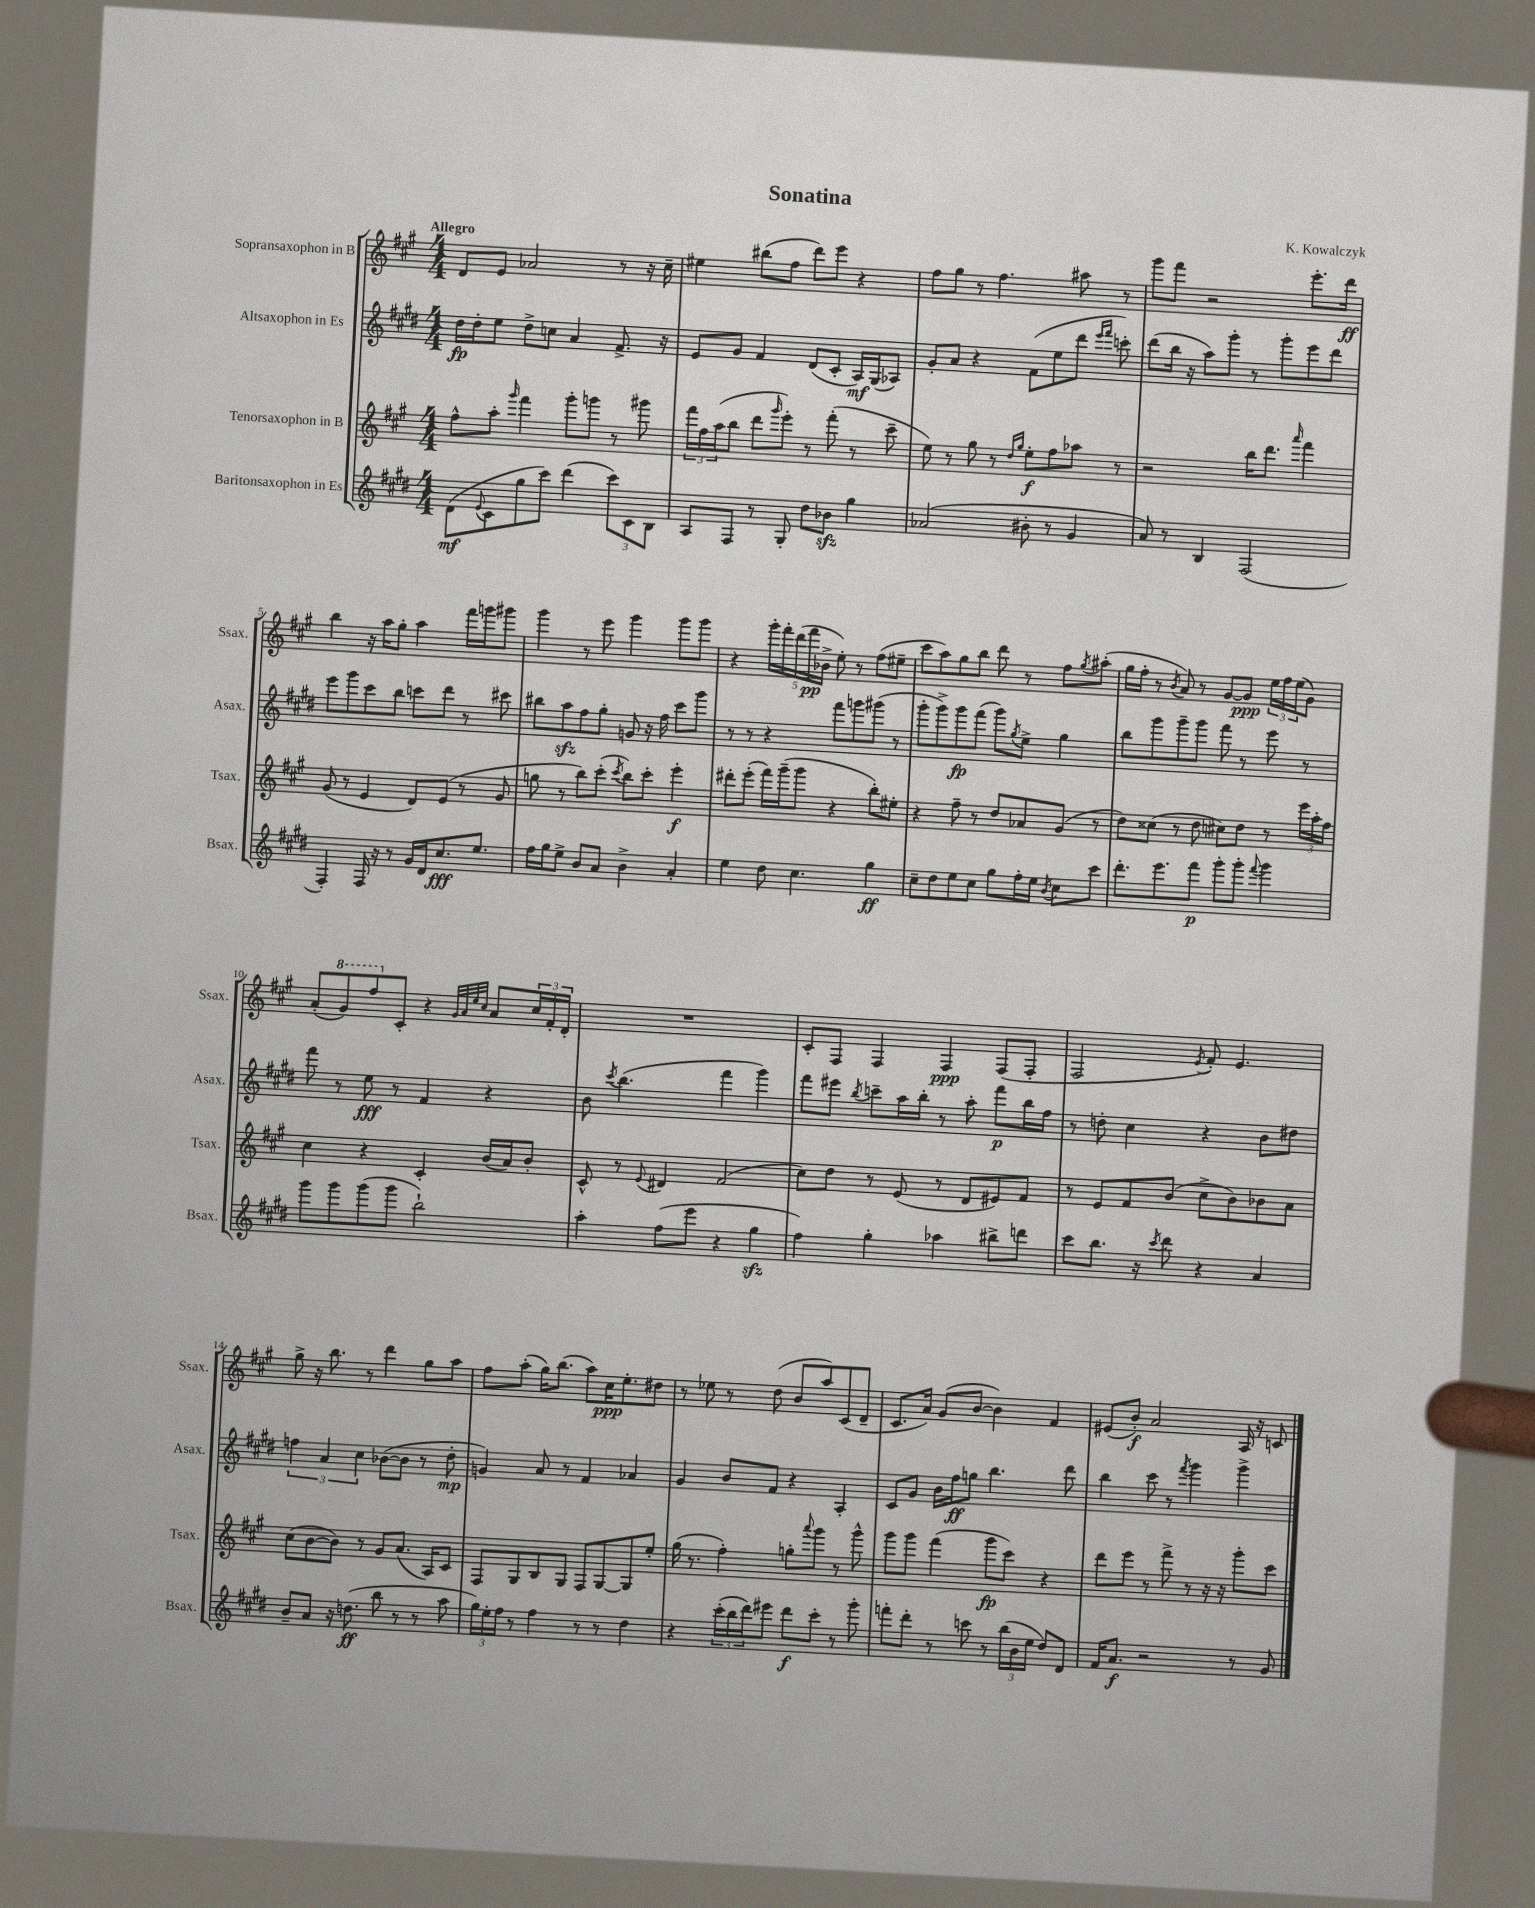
\header { title = "Sonatina" composer = "K. Kowalczyk" }
<<
\new StaffGroup <<
\new Staff = "s0" \with { instrumentName = "Sopransaxophon in B" shortInstrumentName = "Ssax." } {
    \clef treble \key a \major \numericTimeSignature \time 4/4 \tempo "Allegro"
    d'8 e'8 aes'2 r8 r16 cis''16-- |
    eis''4 bis''8( fis''8 d'''8) e'''8 r4 |
    fis''8 gis''8 r8 fis''4. ais''8 r8 |
    gis'''8 fis'''8 r2 e'''8.-. d'''16\ff |
    b''4 r16 a''16 gis''8-. a''4 fis'''16 g'''16 gis'''8 |
    gis'''4 r8 e'''8 gis'''4 gis'''8 gis'''8 |
    r4 \tuplet 5/4 { gis'''16-. fis'''16-. d'''16( fis'''16\pp bes'16-> } e''8-.) r8 fis''8( eis''8-- |
    cis'''8 a''8) gis''8 b''8 d'''8 r8 fis''8 \acciaccatura { gis''8 } ais''8-.( |
    gis''16 fis''16-. r8 \acciaccatura { b'8 } a'8) r8 gis'8~ gis'8\ppp \tuplet 3/2 { e''16 fis''16 e''16( } gis'8) |
    a'8-.( \ottava #1 gis''8) fis'''8 \ottava #0 cis'8-. r4 \grace { gis'32 a'32 e''32 cis''32 } a'8 \tuplet 3/2 { cis''16 fis'16-. d'16-. } |
    R1 |
    cis'8-. fis8 fis4 fis4\ppp fis8( fis8-. |
    fis2 \acciaccatura { e'8 } fis'8-.) e'4. |
    gis''8-> r16 b''8. r8 d'''4 gis''8 a''8 |
    fis''8 a''8-.( gis''16) b''8.( a''8) cis''16\ppp e''8.-. dis''8 |
    r8 ees''8 r8 d''8( b'8 a''8) cis'8( d'8-- |
    cis'8. a'16) gis'8( b'8~ b'4) fis'4 |
    eis'8( b'8-.\f) a'2 a16 r16 c'8 \bar "|." |
}
\new Staff = "s1" \with { instrumentName = "Altsaxophon in Es" shortInstrumentName = "Asax." } {
    \clef treble \key e \major \numericTimeSignature \time 4/4
    dis''16\fp dis''16-. e''8 dis''8-> c''8 a'4 fis'8.-> r16 |
    e'8 gis'8 fis'4 dis'8( cis'8-. a16\mf) gis16( aes8) |
    gis'8-. a'8 r4 fis'8( e''8 dis'''8 \grace { e'''16 fis'''16 } c'''8-.) |
    dis'''8( b''16 r16 a''8) gis'''8-. r8 gis'''8-. e'''8 dis'''8 |
    e'''8 gis'''8 cis'''8 b''8 c'''8 dis'''8 r8 cis'''8 |
    bis''8 a''8\sfz fis''8 gis''8-. g'8 r16 fis''16 cis'''8 gis'''8 |
    r8 r8 r4 fis'''8 g'''8 gis'''8( r8 |
    gis'''8-. gis'''8->) gis'''8\fp fis'''8( gis'''8) \acciaccatura { gis''8 } e''8-> gis''4 |
    b''8 gis'''8 gis'''8-- gis'''8 fis'''8 r8 e'''8 r8 |
    fis'''8 r8 e''8\fff r8 fis'4 r4 |
    b'8 \acciaccatura { cis'''8 } b''4.( fis'''4 gis'''4) |
    fis'''8 eis'''8 \acciaccatura { b''8 } c'''8-- a''16 b''16-. r8 a''8-. fis'''8\p b''16 fis''16 |
    r8 d''8-. cis''4 r4 b'8 dis''8 |
    \tuplet 3/2 { f''4 a'4 cis''4 } bes'8~( bes'8 r8 dis''8-.\mp |
    g'4) a'8 r8 fis'4 aes'4 |
    gis'4 b'8 fis'8 r4 a4-. |
    cis'8 gis'8 b'16 fis''16\ff g''8 b''4. dis'''8 |
    b''4 cis'''8 r8 \acciaccatura { fis'''8 } gis'''4 gis'''4-> \bar "|." |
}
\new Staff = "s2" \with { instrumentName = "Tenorsaxophon in B" shortInstrumentName = "Tsax." } {
    \clef treble \key a \major \numericTimeSignature \time 4/4
    fis''8-^ a''8-. \grace { gis'''16 } fis'''4 gis'''8-. g'''8 r8 gis'''8 |
    \tuplet 3/2 { fis'''16 fis''16 a''16( } b''8 d'''8 \grace { gis'''16 } e'''8-.) r8 fis'''8-.( r8 cis'''8-- |
    e''8) r8 gis''8 r8 \grace { d''16 gis''16 } e''8-.\f fis''8 aes''8 r8 |
    r2 b''16 d'''8. \grace { a'''16 } fis'''4 |
    gis'8( r8 e'4 d'8) e'8( r8 gis'8 |
    g''8 r8 b''8) cis'''8-.( \acciaccatura { cis'''8 } b''8) cis'''8-. e'''4-.\f |
    dis'''8-. e'''8-.( fis'''16) gis'''16--( gis'''8 r4 b''8-.) eis''8-. |
    r4 fis''8-- r8 d''8 aes'8 gis'8( r8 |
    d''8) cisis''8( r8 d''8 cis''8) d''8 r8 \tuplet 3/2 { e'''16 a''16-. fis''16 } |
    cis''4 r4 cis'4-. b'16( a'16) b'8-. |
    cis'8-^ r8 \appoggiatura { e'8 } dis'4 fis'2( |
    cis''8) d''8 r8 e'8( r8 d'8 eis'8) fis'8 |
    r8 e'8 fis'8 b'8( cis''8-> b'8) bes'8 a'8 |
    cis''8( b'8~ b'8) r8 gis'8 a'8.( a16) cis'8 |
    fis8 gis8 b8 gis8 fis8 gis8~ gis8 e''8-. |
    gis''16( r8. fis''4-.) g''8-. \appoggiatura { a'''8 } gis'''8 r8 gis'''8-^ |
    gis'''8 gis'''8 fis'''4( gis'''8\fp cis'''8) r4 |
    d'''8 e'''8 r8 fis'''8-> r8 r16 r16 gis'''8-. cis'''8 \bar "|." |
}
\new Staff = "s3" \with { instrumentName = "Baritonsaxophon in Es" shortInstrumentName = "Bsax." } {
    \clef treble \key e \major \numericTimeSignature \time 4/4
    dis'8\mf( \appoggiatura { e'8 } cis'8 gis''8 cis'''8) dis'''4( \tuplet 3/2 { cis'''8) cis'8 b8 } |
    a8 fis8 r8 gis8-. dis''8 bes'8\sfz gis''4 |
    aes'2( bis'8-. r8 gis'4 |
    a'8) r8 b4 fis2( |
    fis4-.) fis16 r16 r8 gis'16 dis'16 cis''8.\fff e''8. |
    fis''16 gis''16 e''8-> b'8 a'8 b'4-> a'4-. |
    e''4 dis''8 cis''4. gis''4\ff |
    cis''8-- dis''8 e''8 cis''8 gis''8 fis''16-. e''16 \acciaccatura { b'8 } cis''8 cis'''8 |
    dis'''8.-. e'''8. fis'''8\p gis'''8-. gis'''8-. \appoggiatura { fis'''8 } gis'''4 |
    gis'''8 gis'''8 gis'''8( gis'''8 b''2-!) |
    a''4-. fis''8( e'''8 r4 gis''4\sfz |
    fis''4) gis''4-. aes''4 bis''8-> d'''8 |
    cis'''8 b''8. r16 \acciaccatura { cis'''8 } dis'''8 r4 a'4 |
    b'8-- a'8 r16 d''8.\ff( b''8 r8 r8 a''8 |
    \tuplet 3/2 { gis''16) e''16-. fis''16 } r8 fis''4 r8 r8 dis''4 |
    r4 \tuplet 3/2 { cis'''16-.( b''16 dis'''16) } eis'''8 dis'''8\f cis'''8-. r8 gis'''8-. |
    f'''8-. dis'''8-. r8 c'''8 r8 \tuplet 3/2 { b''16( b'16 e''16 } dis''8) dis'8 |
    fis'16 a'8.\f r2 r8 gis'8 \bar "|." |
}
>>
>>
